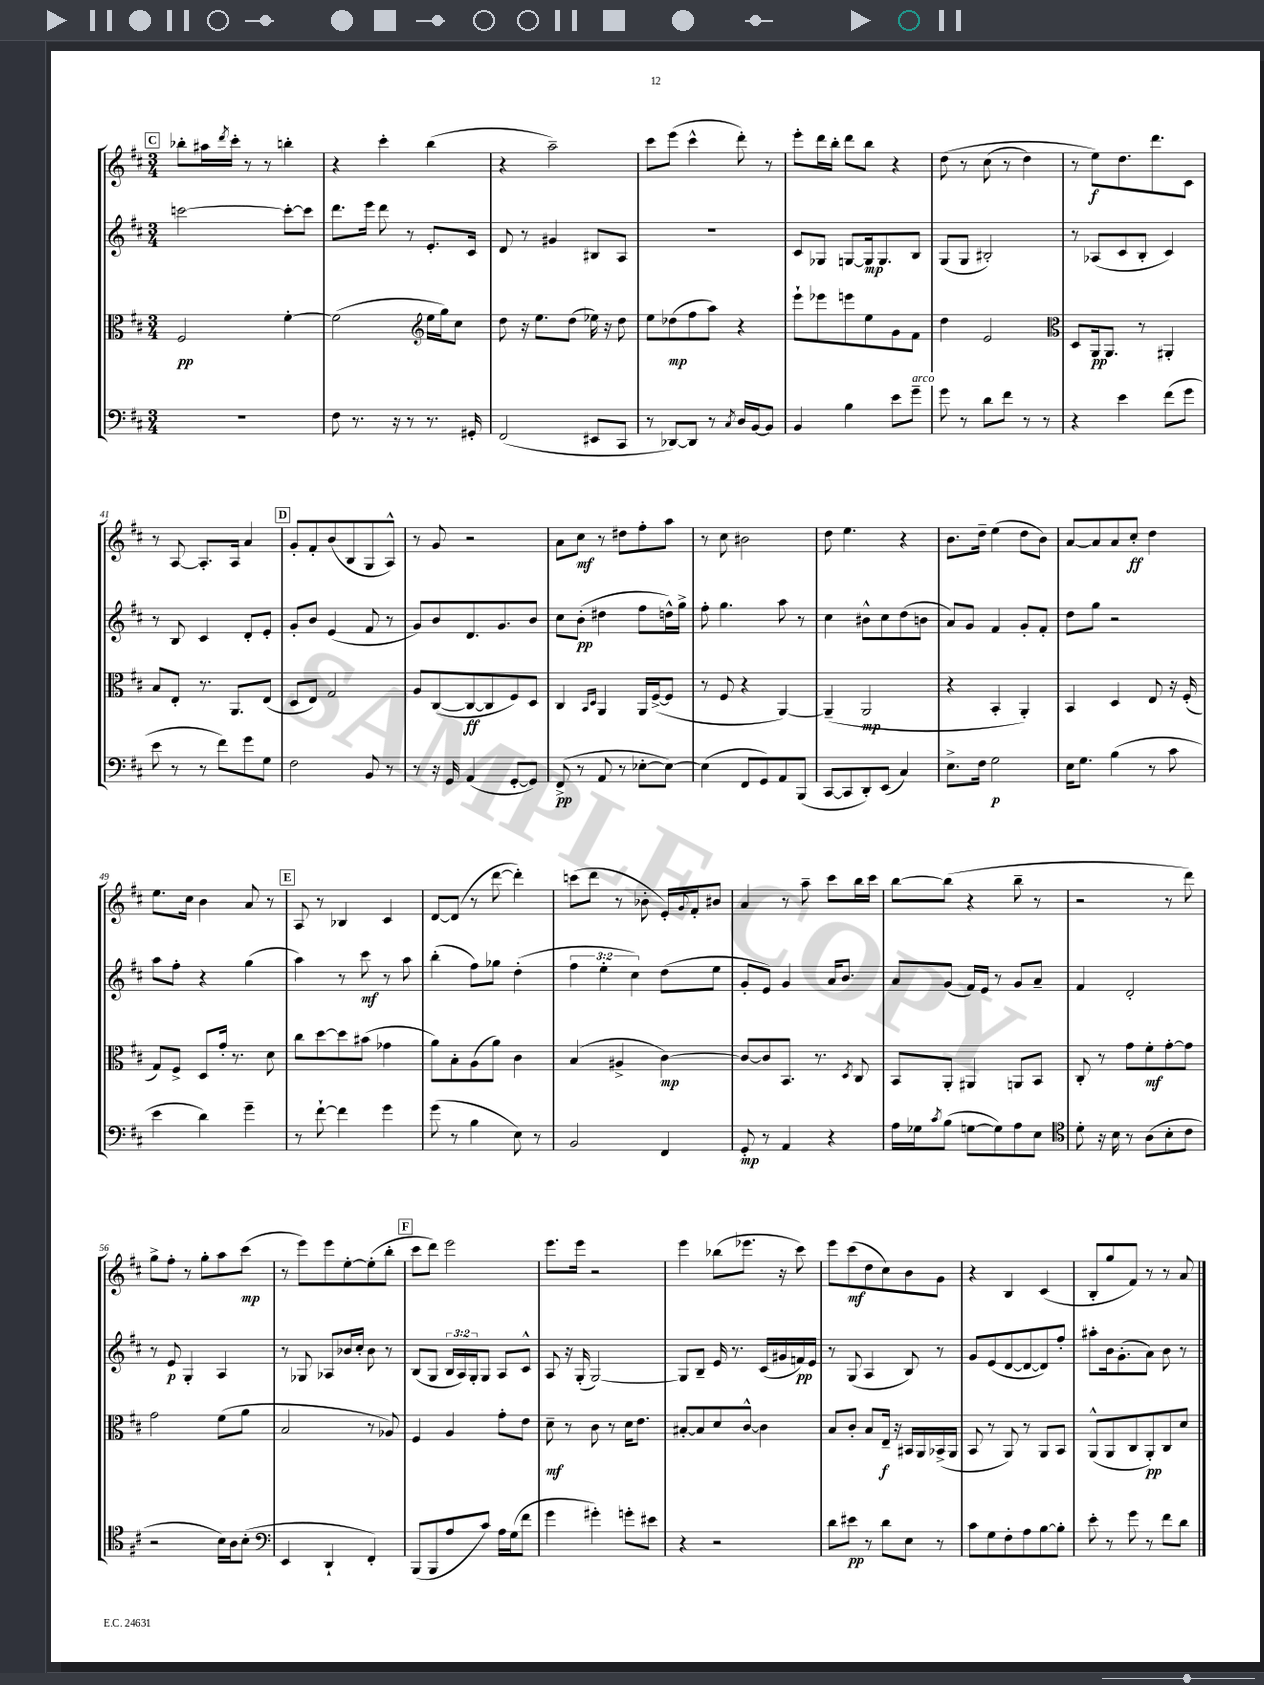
<<
\new StaffGroup <<
\new Staff = "s0" {
    \clef treble \key d \major \numericTimeSignature \time 3/4
    \mark \markup { \box "C" } bes''8-. ais''16 \acciaccatura { d'''8 } cis'''16-. r8 r8 b''4-. |
    r4 cis'''4-. b''4( |
    r4 a''2--) |
    cis'''8 e'''8( cis'''4-^ d'''8-.) r8 |
    e'''8-. d'''16 b''16-. d'''8 b''8 r4 |
    d''8\( r8 cis''8( r8 d''4) |
    r8 e''8\f\) d''8. d'''8. cis'8 |
    r8 a8~ a8.-. a16 a'4 |
    \mark \markup { \box "D" } g'8-. fis'8-. b'8( b8 g8 a8-^) |
    r8 g'8 r2 |
    a'8 cis''8\mf r8 dis''8 fis''8-. a''8 |
    r8 cis''8 bis'2 |
    d''8 e''4. r4 |
    b'8. d''16-- e''4( d''8 b'8) |
    a'8~ a'8 a'8 cis''8-.\ff d''4 |
    e''8. cis''16 b'4 a'8 r8 |
    \mark \markup { \box "E" } a8 r8 bes4 cis'4 |
    d'8~ d'8( r8 d'''8~ d'''4-.) |
    c'''8( d'''8 r8 bes'8-. e'16-.) \appoggiatura { g'8 } fis'16-. bis'8 |
    a'4 r8 a''8-- cis'''8 b''16 cis'''16 |
    b''8~ b''8( r4 b''8-- r8 |
    r2 r8 d'''8) |
    g''8-> fis''8-. r8 g''8-. a''8 cis'''8\mp( |
    r8 e'''8) e'''8 e''8~-. e''8-.( b''8-. |
    \mark \markup { \box "F" } cis'''8 d'''8) e'''2 |
    e'''8. e'''16 r2 |
    e'''4 bes''8( ees'''8. r16 cis'''8) |
    e'''8 cis'''8\mf( d''8 cis''8) b'8 g'8 |
    r4 b4 cis'4( |
    b8-. g''8 fis'8) r8 r8 a'8 \bar "|." |
}
\new Staff = "s1" {
    \clef treble \key d \major \numericTimeSignature \time 3/4 \override Staff.TupletNumber.text = #tuplet-number::calc-fraction-text
    \mark \markup { \box "C" } c'''2~ c'''8~-. c'''8 |
    d'''8. e'''16 d'''8 r8 e'8.-. cis'16 |
    d'8 r8 gis'4 bis8 a8 |
    R2. |
    cis'8 ges8 g8~ g16\mp g8. b8 |
    g8( g8 bis2-.) |
    r8 aes8( cis'8 b8-. cis'4) |
    r8 b8 cis'4 d'8-. e'8-. |
    \mark \markup { \box "D" } g'8-. b'8 e'4( fis'8 r8 |
    g'8) b'8 d'8. g'8. b'8 |
    cis''8 b'8-.\pp( dis''4 fis''8 d''16-^) g''16-> |
    fis''8-. g''4. a''8 r8 |
    cis''4 bis'8-^ cis''8 d''8( b'8 |
    a'8) g'8 fis'4 g'8-. fis'8-. |
    d''8 g''8 r2 |
    a''8 fis''8-. r4 g''4( |
    \mark \markup { \box "E" } a''4) r8 cis'''8\mf r8 a''8 |
    b''4-.( fis''8) ges''8 d''4-.( |
    \tuplet 3/2 { fis''4 e''4-. cis''4) } d''8( e''8 |
    g'8-. e'8) g'4 a'16 b'8. |
    a'8 g'8( fis'16) e'16 r8 g'8 a'8-- |
    fis'4 d'2-. |
    r8 e'8\p g4-. a4 |
    r8 ges8 aes8 bes'16 cis''16-. bes'8 r8 |
    \mark \markup { \box "F" } b8( g8 \tuplet 3/2 { b16 a16) g16-. } g8 a8 cis'8-^ |
    a8 r16 g16-.( g2~) |
    g8 b8-- e'16 r8. cis'16( gis'16 f'16\pp) e'16 |
    r8 g8( a4 b8) r8 |
    g'8 e'8( d'8~ d'8~ d'8) fis''8-. |
    ais''8-. b'16 g'8.-.( a'8) b'8 r8 \bar "|." |
}
\new Staff = "s2" {
    \clef alto \key d \major \numericTimeSignature \time 3/4
    \mark \markup { \box "C" } fis2\pp fis'4~-. |
    fis'2( \clef treble e''16 g''16) cis''8 |
    d''8 r16 e''8. d''8( ees''16) r16 d''8 |
    e''8 des''8\mp( fis''8 a''8) r4 |
    e'''8-! ees'''8 e'''8 e''8 g'8 fis'8 |
    d''4 e'2 |
    \clef alto d8 a,16\pp a,8. r8 ais,4-. |
    b8 e8-. r8. a,8. e8( |
    \mark \markup { \box "D" } d8 e8) g2 |
    a8 cis8~( cis8~\ff cis8 fis8) d8 |
    cis4 \grace { b,16 d16 } a,4 a,16 fis16~->( fis8 |
    r8 fis8 r4 a,4~) |
    a,4--( a,2\mp |
    r4 b,4-. a,4-.) |
    b,4 d4 e8 r16 fis16-.( |
    g8) fis8-> d8 g'16-. r8. d'8 |
    \mark \markup { \box "E" } cis''8 d''8~ d''8 bis'8( ges'4 |
    a'8) b8-. a8( a'8) cis'4 |
    b4( ais4-> cis'4~\mp) |
    cis'8~ cis'8 b,8. r8. \acciaccatura { d8 } cis8 |
    b,8 a,8-. ais,4 a,8 b,8 |
    cis8-. r8 g'8 fis'8-.\mf g'8~-. g'8 |
    g'2 fis'8( a'8 |
    b2 r8 aes8) |
    \mark \markup { \box "F" } fis4 a4 g'8-. e'8 |
    d'8--\mf r8 cis'8 r8 d'16 e'8. |
    bis8~-. bis8 d'8 cis'8~-^ cis'4 |
    b8 cis'8-. b8 e16--\f r16 bis,16 a,16 bes,16->( a,16 |
    b,8 r8 a,8) r8 a,8 b,8 |
    a,8-^( a,8 cis8 a,8-.\pp) cis8 d'8 \bar "|." |
}
\new Staff = "s3" {
    \clef bass \key d \major \numericTimeSignature \time 3/4
    \mark \markup { \box "C" } R2. |
    fis8 r8. r16 r8 r8. gis,16-. |
    fis,2( eis,8 cis,8 |
    r8 des,8~) des,8 r8 \acciaccatura { cis8 } d16 b,16~ b,8 |
    b,4 b4 e'8 g'8--^\markup { \italic "arco" } |
    g'8 r8 d'8 fis'8 r8 r8 |
    r4 e'4 fis'8( g'8 |
    e'8 r8 r8 fis'8) g'8 g8 |
    \mark \markup { \box "D" } fis2 b,8 r8 |
    r8 r16 g,16 a,4( g,8~-. g,8) |
    fis,8->\pp( r8 a,8 r8 ees8~-. ees8~) |
    ees4( fis,8 g,8) a,8 b,,8( |
    cis,8~ cis,8 d,8-.) e,8( cis4) |
    e8.-> fis16 g2\p |
    e16 g8. b4( r8 cis'8 |
    e'4 d'4) g'4-- |
    \mark \markup { \box "E" } r8 fis'8~-! fis'4 g'4 |
    g'8( r8 b4 e8) r8 |
    b,2 fis,4 |
    g,8-.\mp r8 a,4 r4 |
    a16 ges16 \acciaccatura { cis'8 } b8( g8~ g8) a8 e8 |
    \clef tenor d'8-. r16 b16 r8 a8( b8-. cis'8 |
    r2 b16) a16 b8-.( |
    \clef bass e,4 d,4-! fis,4-.) |
    \mark \markup { \box "F" } b,,8( b,,8 a8 cis'8) a16 g16( fis'8 |
    g'4 gis'4-.) g'8-. eis'8 |
    r4 r2 |
    d'8 eis'8\pp r8 d'8 e8 r8 |
    cis'8 g8 fis8-. a8 b8~ b8-. |
    e'8-. r8 g'8 r8 fis'8 d'8 \bar "|." |
}
>>
>>
\layout { \context { \Score currentBarNumber = #34 } }
